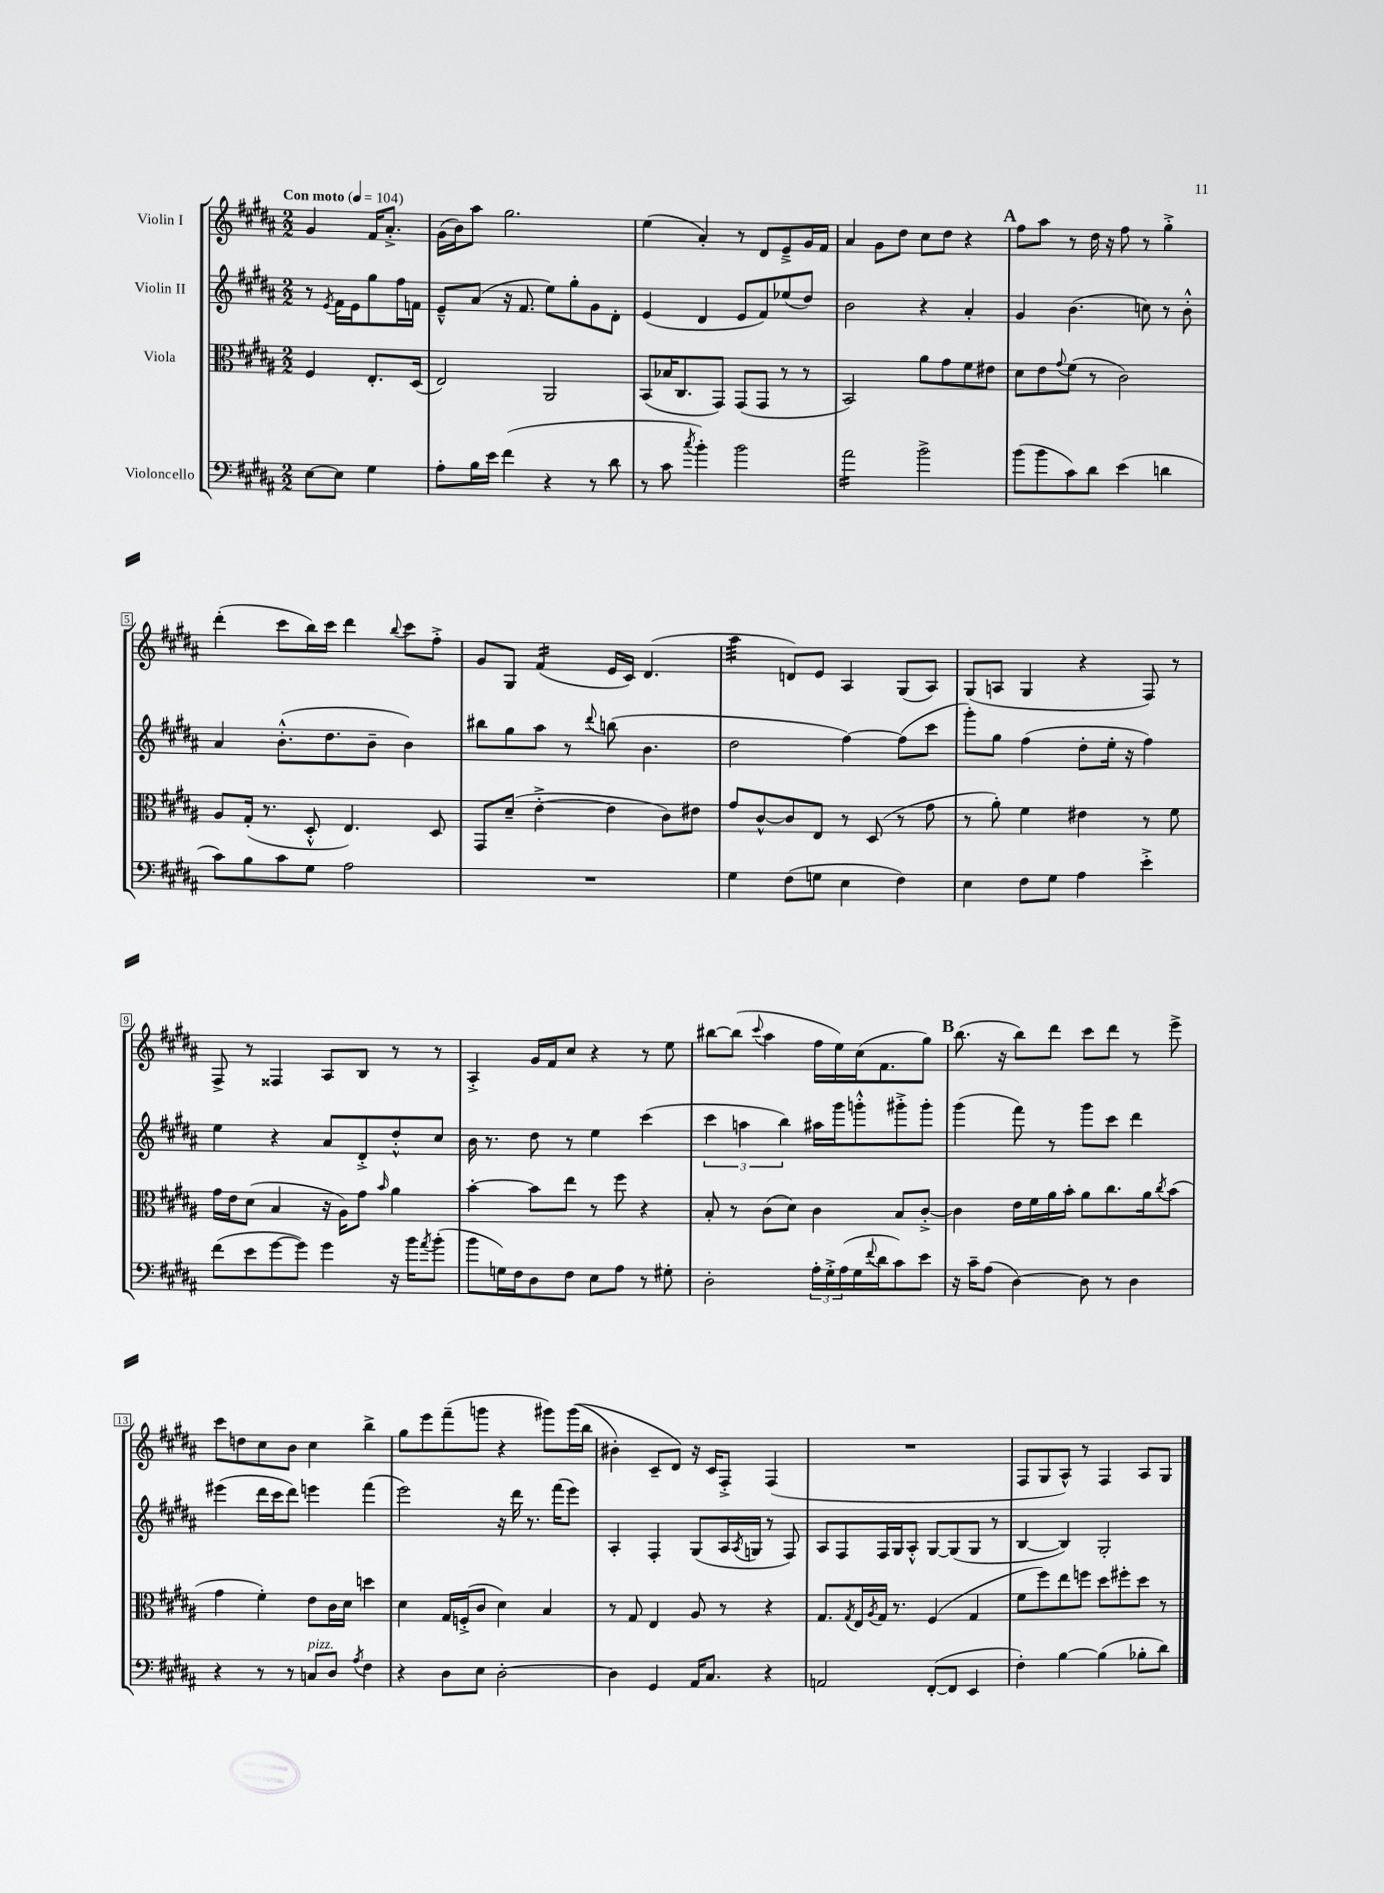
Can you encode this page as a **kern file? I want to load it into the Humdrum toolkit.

**kern	**kern	**kern	**kern
*staff4	*staff3	*staff2	*staff1
*clefF4	*clefC3	*clefG2	*clefG2
*k[f#c#g#d#a#]	*k[f#c#g#d#a#]	*k[f#c#g#d#a#]	*k[f#c#g#d#a#]
*M2/2	*M2/2	*M2/2	*M2/2
*MM104	*MM104	*MM104	*MM104
[8E\L	4F#/	8r	4g#/
.	.	8qe/	.
8E\]J	.	16f#\LL	.
.	.	16e\J	.
4G#\	8.E'/L	8gg#\	16f#/LK
.	.	.	8.a#'^/J
.	.	16ff#\L	.
.	(16D#/Jk	16f\JJ	.
=	=	=	=
8A#'\L	2E/)	8e~^^/L	(16g#\LL
.	.	.	16b\J)
16B\L	.	(8a#/J	8aa#\J
16e\JJ	.	.	.
(4f#\	.	16r	2.gg#\
.	.	8.f#/	.
4r	2AA#/	8ee\L)	.
.	.	8gg#'\	.
8r	.	8g#\	.
8d#\	.	8d#'\J	.
=	=	=	=
8r	(8BB/L	(4e/	(4ee\
8c#\	16B-/K	.	.
.	8.C#/	.	.
8qcc#/	.	.	.
4b'\)	.	4d#/	4a#'/)
.	8GG#/J)	.	.
2b\	(8GG#/L	8e/L	8r
.	8GG#/J	8f#/)	8d#/L
.	8r	(8ee-/	8e~^/
.	8r	8dd#/J)	16g#/L
.	.	.	16f#/JJ
=	=	=	=
2a#\	2BB/)	2b\	4a#/
.	.	.	8g#\L
.	.	.	8dd#\J
2b^\	8a#\L	4r	8cc#\L
.	8g#\	.	8dd#\J
.	8f#\	4a#'/	4r
.	8e#\J	.	.
=	=	=	=
(8b\L	8d#\L	4g#/	8ff#\L
8b\	8e\	.	8aa#\J
.	8qqg#/	.	.
8c#\)	(8f#\J	(4.b\	8r
8d#\J	8r	.	16dd#\
.	.	.	16r
(4e\	2c#\)	.	8ff#\
.	.	8cc\)	8r
4d\	.	8r	4gg#'^\
.	.	8b'^^\	.
=	=	=	=
8c#\L)	8A#/L	4a#/	(4ddd#'\
8B\	(16G#'/Jk	.	.
.	8.r	.	.
8c#\	.	(8.b'^^\L	8ccc#\L
8G#\J	8D#'^^/	.	16bb\L)
.	.	8.dd#\	16ccc#\JJ
2A#\	4.E/)	.	4ddd#\
.	.	8b~\J	.
.	.	.	8qqbb/
.	.	4b\)	8ccc#\L
.	8D#/	.	8ff#'^\J
=	=	=	=
1r	8GG#/L	8bb#\L	8g#/L
.	(8d#~/J	8gg#\	8G#/J
.	[4e'^\	8aa#\J	(4f#/
.	.	8r	.
.	.	8qqddd#/	.
.	4e\]	(8bb\	16e/LL
.	.	.	16c#/JJ)
.	.	4.b\	(4.d#/
.	8c#\L)	.	.
.	8e#\J	.	.
=	=	=	=
4G#\	8g#/L	2dd#\	4aa#\
.	[8c#^^/	.	.
(8F#\L	8c#/]	.	8d/L)
8G\J	8E/J	.	8e/J
4E\	8r	[4ff#\)	4A#/
.	(8D#/	.	.
4F#\)	8r	(8ff#\]L	(8G#/L
.	8g#\	8ccc#\J	8A#/J)
=	=	=	=
4E\	8r	8ggg#'\L)	(8G#/L
.	8a#'\)	8gg#\J	8A/J
8F#\L	4f#\	(4ff#\	4G#/
8G#\J	.	.	.
4A#\	4e#\	8dd#'\L	4r
.	.	16ee'\Jk	.
.	.	16r	.
4e'^\	8r	4ff#\)	8F#/)
.	8f#\	.	8r
=	=	=	=
(8f#\L	16g#\LL	4ee\	8F#^/
.	16e\J	.	.
8e\	(8d#\J	.	8r
[8g#\	4B/	4r	4F##/
8g#\]J)	.	.	.
4g#\	16r	8a#/L	8A#/L
.	16A#\LK)	.	.
.	8g#\J	8d#'^/	8B/J
.	16qqb/	.	.
16r	4a#\	8dd#'^^/	8r
16b\LK	.	.	.
8qa#/	.	.	.
(8b'\J	.	8cc#/J	8r
=	=	=	=
8b\L	[4b'\	16b\	4A#'^/
.	.	8.r	.
16G\L)	.	.	.
16F#\J	.	.	.
8D#\	8b\]L	8dd#\	16g#/LL
.	.	.	16f#/J
8F#\J	8ee\J	8r	8cc#/J
8E\L	8r	4ee\	4r
8A#\J	8ff#\	.	.
8r	4r	(4ccc#\	8r
8G#'\	.	.	8ee\
=	=	=	=
2D#'\	8B'/	6ccc#\	[8bb#\L
.	8r	.	(8bb#\]J
.	.	6aa\	.
.	.	.	8qqccc#/
.	(8c#\L	.	4aa#\
.	.	6bb\)	.
.	8d#\J)	.	.
24A#'\LL	4c#\	16aa#\LL	16ff#\LL
24G#'^\	.	.	.
.	.	16ggg#\J	16ee\)
(24A#\	.	.	.
16G#\	.	8ggg'^^\	(16cc#\J
8qqf#/	.	.	.
16d#\J	.	.	8.f#\
8c#\)	8B/L	8ggg#'^\	.
8e\J	[8c#'^/J	8ggg#'\J	8gg#\J)
=	=	=	=
16r	4c#\]	(4ggg#\	(8.bb\
16c#~\LK	.	.	.
(8A#\J	.	.	.
.	.	.	16r
[4D#\)	16e\LL	8fff#\)	8bb\L)
.	16f#\	.	.
.	16a#\	8r	8ddd#\J
.	16b'\JJ	.	.
8D#\]	8a#\L	8ggg#\L	8ccc#\L
8r	8.cc#\	8ccc#\J	8ddd#\J
4D#\	.	4ddd#\	8r
.	16a#\k	.	.
.	8qcc#/	.	.
.	(8b\J	.	8eee^\
=	=	=	=
4r	4g#\	(4eee#\	8ccc#\L
.	.	.	8dd\
8r	4f#'\)	16ddd#\LL	8cc#\
.	.	16ccc#\J	.
8r	.	8ddd#\J)	8b\J
8C/L	8e\L	4eee\	4cc#\
8D#/J	16c#\L	.	.
.	16d#\JJ	.	.
8qA#/	.	.	.
4F#\	4dd\	(4fff#\	4bb^\
=	=	=	=
4r	4d#\	2eee\)	8gg#\L
.	.	.	8eee\
8D#\L	16G#/LL	.	(8fff#~\
.	(16F'^/J	.	.
8E\J	8c#/J	.	8ggg\J
[2D#'\	4d#\)	16r	4r
.	.	16ddd#\	.
.	.	8.r	.
.	4B/	.	8ggg#\L)
.	.	(16fff#\LK	.
.	.	8eee\J)	&((16ggg#\L
.	.	.	16bb\JJ
=	=	=	=
4D#\]	8r	4A#'/	4b#'\)
.	8G#/	.	.
4GG#/	4E/	4F#'/	8c#~/L
.	.	.	8d#/J&)
16AA#/LK	8A#/	(8G#/L	16r
8.C#/J	.	.	16c#/LK
.	8r	16A#/L	8F#'^/J
.	.	8qA#/	.
.	.	16G/JJ	.
4r	4r	8r	(4F#/
.	.	8F#/)	.
=	=	=	=
2AA/	8.G#/L	8A#/L	1r
.	.	8F#/	.
.	8qG#/	.	.
.	16E/L	.	.
.	8qA#/	.	.
.	16G#/JJ	16F#/L	.
.	8.r	16G#/J	.
.	.	8A#'^^/J	.
([8FF#'/L	(4F#/	[8G#/L	.
8FF#/]J	.	(8G#/]	.
4EE/	4G#/	8G#/J	.
.	.	8r	.
=	=	=	=
4F#'\)	8f#\L	[4B/	8F#/L
.	8ff#\)	.	8G#/
[4B\	8ee\	4B/])	8A#^^/J)
.	8ff\J	.	8r
(4B\]	8dd#\L	2G#'/	4F#/
.	8ff#'\	.	.
8B-'\L	8dd#\J	.	8A#/L
8d#\J)	8r	.	8G#/J
==	==	==	==
*-	*-	*-	*-
